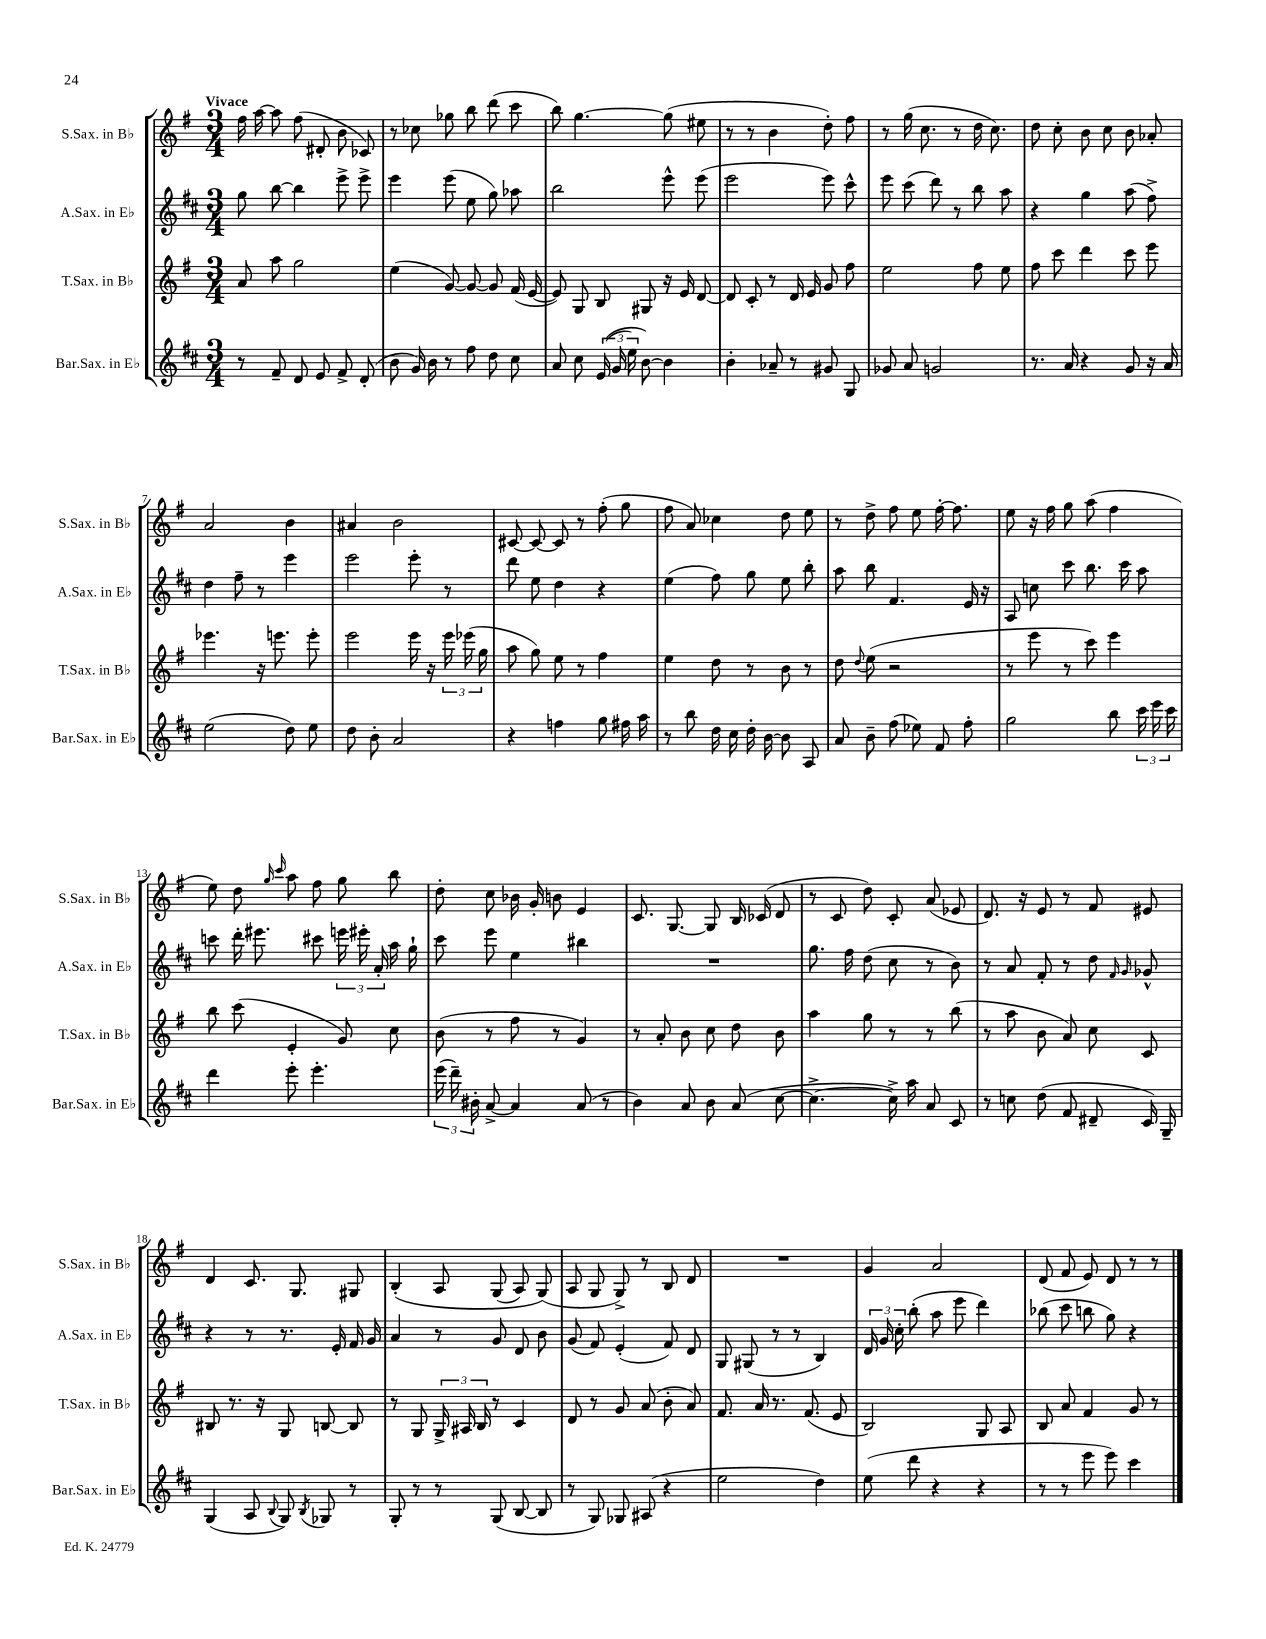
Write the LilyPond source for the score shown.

<<
\new StaffGroup <<
\new Staff = "s0" \with { instrumentName = "S.Sax. in Bb" shortInstrumentName = "S.Sax. in Bb" } {
    \clef treble \key g \major \numericTimeSignature \time 3/4 \tempo "Vivace"
    \autoBeamOff fis''16 a''16~ a''8 fis''8( dis'8-. b'8 ces'8) |
    r8 ces''8 ges''8 b''8 d'''8( c'''8 |
    b''8) g''4.~ g''8( eis''8 |
    r8 r8 b'4 d''8-.) fis''8 |
    r8 g''16( c''8. r8 d''16 c''8.) |
    d''8 c''8-. b'8 c''8 b'8 aes'8-. |
    a'2 b'4 |
    ais'4 b'2 |
    cis'8~ cis'8~ cis'8 r8 fis''8-.( g''8 |
    fis''8 a'8) ces''4 d''8 e''8 |
    r8 d''8-> fis''8 e''8 fis''16~-. fis''8. |
    e''8 r16 fis''16 g''8 a''8( fis''4 |
    e''8) d''8 \grace { g''16 c'''16 } a''8 fis''8 g''8 b''8 |
    d''8-. c''8 bes'16 g'16-. b'8 e'4 |
    c'8. g8.~ g8 b16 ces'16( d'8 |
    r8 c'8 d''8) c'8-. a'8( ees'8 |
    d'8.) r16 e'8 r8 fis'8 eis'8 |
    d'4 c'8. g8. gis8 |
    b4-.\( a8 g8( a8) g8(\) |
    a8 g8 g8->) r8 b8 d'8 |
    R2. |
    g'4 a'2 |
    d'8( fis'8 e'8) d'8 r8 r8 \bar "|." |
}
\new Staff = "s1" \with { instrumentName = "A.Sax. in Eb" shortInstrumentName = "A.Sax. in Eb" } {
    \clef treble \key d \major \numericTimeSignature \time 3/4
    \autoBeamOff g''8 b''8~ b''4 e'''8-> e'''8-> |
    e'''4 e'''8( e''8 g''8) aes''8 |
    b''2 e'''8-^ e'''8( |
    e'''2 e'''8) cis'''8-^ |
    e'''8 cis'''8( d'''8) r8 b''8 a''8 |
    r4 g''4 a''8( fis''8->) |
    d''4 fis''8-- r8 e'''4 |
    e'''2 e'''8-. r8 |
    d'''8 e''8 d''4 r4 |
    e''4( fis''8) g''8 e''8 b''8-. |
    a''8 b''8 fis'4. e'16 r16 |
    a8 c''8 cis'''8 b''8. cis'''16 a''8 |
    c'''8 d'''16-. eis'''8. cis'''8 \tuplet 3/2 { e'''16 eis'''16-. a'16-. } a''16 g''16-! |
    cis'''8 e'''8 e''4 bis''4 |
    R2. |
    g''8. fis''16 d''8( cis''8 r8 b'8) |
    r8 a'8 fis'8-. r8 d''8 \grace { fis'16 g'16 } ges'8-^ |
    r4 r8 r8. e'16-. fis'16 g'16 |
    a'4 r8 g'8 d'8 b'8 |
    g'8( fis'8) e'4-.( fis'8) d'8 |
    g8 gis8( r8 r8 b4) |
    \tuplet 3/2 { d'16 g'16 cis''16-. } b''8-.( a''8 e'''8 d'''4) |
    bes''8( cis'''8 b''8 g''8) r4 \bar "|." |
}
\new Staff = "s2" \with { instrumentName = "T.Sax. in Bb" shortInstrumentName = "T.Sax. in Bb" } {
    \clef treble \key g \major \numericTimeSignature \time 3/4
    \autoBeamOff a'8 a''8 g''2 |
    e''4( g'8~) g'8~ g'8 fis'16( e'16~ |
    e'8) g8 b8 gis8 r16 e'16 d'8~ |
    d'8 c'8-. r8 d'16 e'16 g'8 fis''8 |
    e''2 fis''8 e''8 |
    fis''8 c'''8 d'''4 c'''8 e'''8 |
    ees'''4. r16 e'''8. e'''8-. |
    e'''2 e'''16 r16 \tuplet 3/2 { e'''16 ees'''16( g''16 } |
    a''8 g''8) e''8 r8 fis''4 |
    e''4 d''8 r8 b'8 r8 |
    d''8 \appoggiatura { d''8 } e''8( r2 |
    r8 e'''8 r8 c'''8) e'''4 |
    b''8 c'''8( e'4-. g'8) c''8 |
    b'8( r8 fis''8 r8 g'4) |
    r8 a'8-. b'8 c''8 d''8 b'8 |
    a''4 g''8 r8 r8 b''8( |
    r8 a''8 b'8 a'8) c''8 c'8 |
    bis8 r8. r16 g8 b8~ b8 |
    r8 g8 \tuplet 3/2 { g16-> ais16 b16 } r8 c'4 |
    d'8 r8 g'8 a'8( b'8-. a'8) |
    fis'8. a'16 r8. fis'8.( e'8 |
    b2) g8 a8 |
    b8 a'8 fis'4 g'8 r8 \bar "|." |
}
\new Staff = "s3" \with { instrumentName = "Bar.Sax. in Eb" shortInstrumentName = "Bar.Sax. in Eb" } {
    \clef treble \key d \major \numericTimeSignature \time 3/4
    \autoBeamOff r8 fis'8-- d'8 e'8 fis'8-> d'8-.( |
    b'8 g'16) b'16 r8 fis''8 d''8 cis''8 |
    a'8 cis''8 \tuplet 3/2 { e'16(\( g'16 e''16) } b'8~\) b'4 |
    b'4-. aes'8-- r8 gis'8 g8 |
    ges'8 a'8 g'2 |
    r8. a'16 r4 g'8 r16 a'16 |
    e''2( d''8) e''8 |
    d''8 b'8-. a'2 |
    r4 f''4 g''8 fis''16 a''16 |
    r8 b''8 d''16 cis''16 d''16-. b'16~ b'8 a8 |
    a'8 b'8-- fis''8( ees''8) fis'8 fis''8-. |
    g''2 b''8 \tuplet 3/2 { cis'''16 e'''16 cis'''16 } |
    d'''4 e'''8-. e'''4.-. |
    \tuplet 3/2 { e'''16( d'''16--) bis'16-. } a'8~-> a'4 a'8( r8 |
    b'4) a'8 b'8 a'8( cis''8~ |
    cis''4.~-> cis''16->) a''16 a'8 cis'8 |
    r8 c''8 d''8( fis'8 dis'8-- cis'16) g16-- |
    g4( a8 \appoggiatura { b8 } g8) \acciaccatura { b8 } ges8 r8 |
    g8-. r8 r8 g8( b8~ b8 |
    r8 g8) ges8 ais8( r4 |
    e''2 d''4) |
    e''8( d'''8 r4 r4 |
    r8 r8 e'''8 e'''8) cis'''4 \bar "|." |
}
>>
>>
